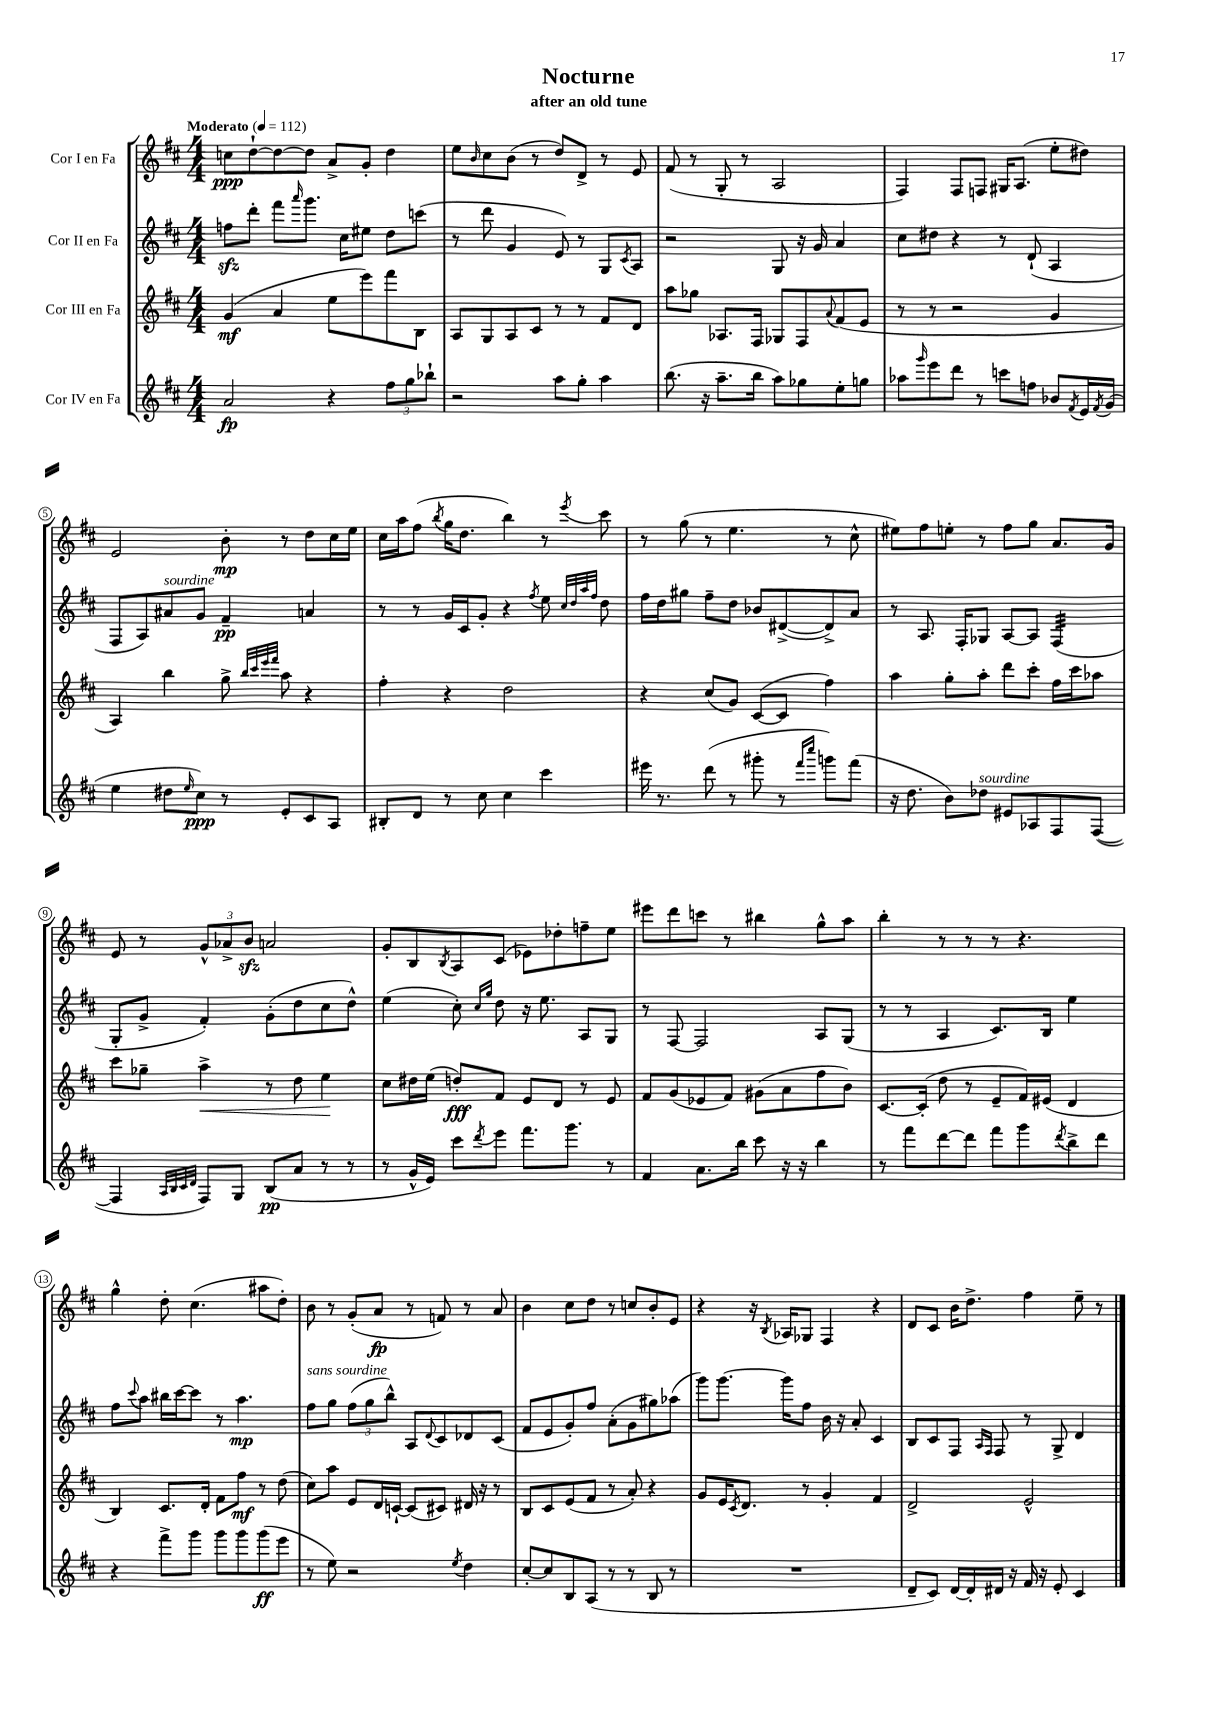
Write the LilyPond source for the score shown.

\header { title = "Nocturne" subtitle = "after an old tune" }
<<
\new StaffGroup <<
\new Staff = "s0" \with { instrumentName = "Cor I en Fa" } {
    \clef treble \key d \major \numericTimeSignature \time 4/4 \tempo "Moderato" 4 = 112
    c''8\ppp d''8~-! d''8~ d''8 a'8-> g'8-. d''4 |
    e''8 \grace { b'16 } cis''8 b'8( r8 d''8) d'8-> r8 e'8 |
    fis'8( r8 g8-. r8 a2 |
    fis4) fis8 f8 gis16 a8.( e''8-. dis''8) |
    e'2 b'8-.\mp r8 d''8 cis''16 e''16 |
    cis''16 a''16 fis''8( \acciaccatura { b''8 } g''16 d''8. b''4) r8 \acciaccatura { e'''8 } cis'''8 |
    r8 g''8( r8 e''4. r8 cis''8-^ |
    eis''8) fis''8 e''8-. r8 fis''8 g''8 a'8. g'16 |
    e'8 r8 \tuplet 3/2 { g'8-^ aes'8-> b'8\sfz } a'2 |
    g'8-. b8 \acciaccatura { b8 } a8 cis'8( ees'8) des''8-. f''8-- e''8 |
    eis'''8 d'''8 c'''8 r8 bis''4 g''8-^ a''8 |
    b''4-. r8 r8 r8 r4. |
    g''4-^ d''8-. cis''4.( ais''8 d''8-.) |
    b'8 r8 g'8-.( a'8\fp r8 f'8) r8 a'8 |
    b'4 cis''8 d''8 r8 c''8 b'8-. e'8 |
    r4 r16 \acciaccatura { b8 } aes16 ges8 fis4 r4 |
    d'8 cis'8 b'16 d''8.-> fis''4 e''8-- r8 \bar "|." |
}
\new Staff = "s1" \with { instrumentName = "Cor II en Fa" } {
    \clef treble \key d \major \numericTimeSignature \time 4/4
    f''8\sfz d'''8-. fis'''8 \grace { a'''16 } g'''8. cis''16 eis''8 d''8 c'''8( |
    r8 d'''8 g'4 e'8) r8 g8 \acciaccatura { cis'8 } a8 |
    r2 g8 r16 g'16 a'4 |
    cis''8 dis''8 r4 r8 d'8-!( a4 |
    fis8 a8) ais'8^\markup { \italic "sourdine" } g'8 fis'4--\pp a'4 |
    r8 r8 g'16 cis'16 g'8-. r4 \acciaccatura { fis''8 } e''8 \grace { cis''32 d''32 a''32 fis''32 } d''8 |
    fis''16 d''16 gis''8 fis''8-- d''8 bes'8 dis'8~->( dis'8->) a'8 |
    r8 a8. fis16-. ges8 a8~ a8 fis4:32( |
    g8-. g'8-> fis'4-.) g'8-.( d''8 cis''8 d''8-^) |
    e''4( cis''8-.) \grace { cis''16 g''16 } d''8 r16 e''8. a8 g8 |
    r8 fis8~ fis2 a8 g8( |
    r8 r8 a4 cis'8.) b16 e''4 |
    fis''8 \appoggiatura { cis'''8 } a''8 bis''16 cis'''16~ cis'''8 r8 a''4.\mp |
    fis''8^\markup { \italic "sans sourdine" } g''8 \tuplet 3/2 { fis''8( g''8 b''8-^) } a8 \appoggiatura { d'8 } cis'8 des'8 cis'8( |
    fis'8 e'8 g'8-.) fis''8 a'8-.( g'8 gis''8) aes''8( |
    g'''8) g'''8.~ g'''16 fis''8 b'16 r16 a'8-. cis'4 |
    b8 cis'8 fis8 \grace { a16 fis16 } fis8 r8 g8-> d'4 \bar "|." |
}
\new Staff = "s2" \with { instrumentName = "Cor III en Fa" } {
    \clef treble \key d \major \numericTimeSignature \time 4/4
    g'4\mf( a'4 e''8 e'''8) fis'''8 b8 |
    a8 g8 a8 cis'8 r8 r8 fis'8 d'8 |
    a''8 ges''8 aes8. fis16 ges8 fis8 \appoggiatura { a'8 } fis'8( e'8 |
    r8 r8 r2 g'4 |
    a4) b''4 g''8-> \grace { b''32 cis'''32 e'''32 fis'''32 } a''8 r4 |
    fis''4-. r4 d''2 |
    r4 cis''8( g'8) cis'8~( cis'8 fis''4) |
    a''4 g''8-. a''8-. d'''8 cis'''8-. fis''16 cis'''16 aes''8 |
    cis'''8 ges''8-- a''4->\< r8 d''8 e''4\! |
    cis''8 dis''16 e''16( d''8-.\fff) fis'8 e'8 d'8 r8 e'8 |
    fis'8 g'8( ees'8 fis'8) gis'8( a'8 fis''8 b'8) |
    cis'8.~ cis'16-.( d''8 r8 e'8-- fis'16) eis'16( d'4 |
    b4) cis'8. d'16-. fis'8 fis''8\mf r8 d''8( |
    cis''8) a''8 e'8 d'16 c'16~-! c'8( cis'8) dis'16 r16 r8 |
    b8 cis'8 e'8( fis'8 r8 a'8-.) r4 |
    g'8 e'16 \acciaccatura { cis'8 } d'8. r8 g'4-. fis'4 |
    d'2-> e'2-^ \bar "|." |
}
\new Staff = "s3" \with { instrumentName = "Cor IV en Fa" } {
    \clef treble \key d \major \numericTimeSignature \time 4/4
    a'2\fp r4 \tuplet 3/2 { fis''8 g''8 bes''8-! } |
    r2 a''8 g''8-. a''4 |
    b''8.( r16 a''8.-- b''16 a''8) ges''8 e''8-. g''8 |
    aes''8 \grace { g'''16 } e'''8 d'''8 r8 c'''8 f''8 bes'8 \acciaccatura { fis'8 } e'16 \acciaccatura { fis'8 } g'16( |
    e''4 dis''8 \grace { e''16 } cis''8\ppp) r8 e'8-. cis'8 a8 |
    bis8-. d'8 r8 cis''8 cis''4 cis'''4 |
    eis'''16 r8. d'''8( r8 gis'''8-. r8 \grace { fis'''16 cis''''16 } g'''8) fis'''8( |
    r16 d''8. b'8) des''8^\markup { \italic "sourdine" } eis'8 aes8 fis8 fis8~( |
    fis4 \grace { a32 b32 cis'32 d'32 } fis8) g8 b8\pp( a'8 r8 r8 |
    r8 g'16-^ e'16) cis'''8 \acciaccatura { d'''8 } e'''8 fis'''8. g'''8. r8 |
    fis'4 a'8. b''16 cis'''8 r16 r16 b''4 |
    r8 fis'''8 d'''8~ d'''8 fis'''8 g'''8 \acciaccatura { d'''8 } b''8-> d'''8 |
    r4 fis'''8-> g'''8 g'''8 g'''8 g'''8\ff( e'''8 |
    r8 e''8) r2 \acciaccatura { e''8 } d''4 |
    cis''8~-. cis''8 b8 a8( r8 r8 b8 r8 |
    R1 |
    d'8-- cis'8) d'16~ d'16-. dis'16 r16 fis'16 r16 e'8-. cis'4 \bar "|." |
}
>>
>>
\layout { \context { \Score \override BarNumber.stencil = #(make-stencil-circler 0.1 0.3 ly:text-interface::print) } }
